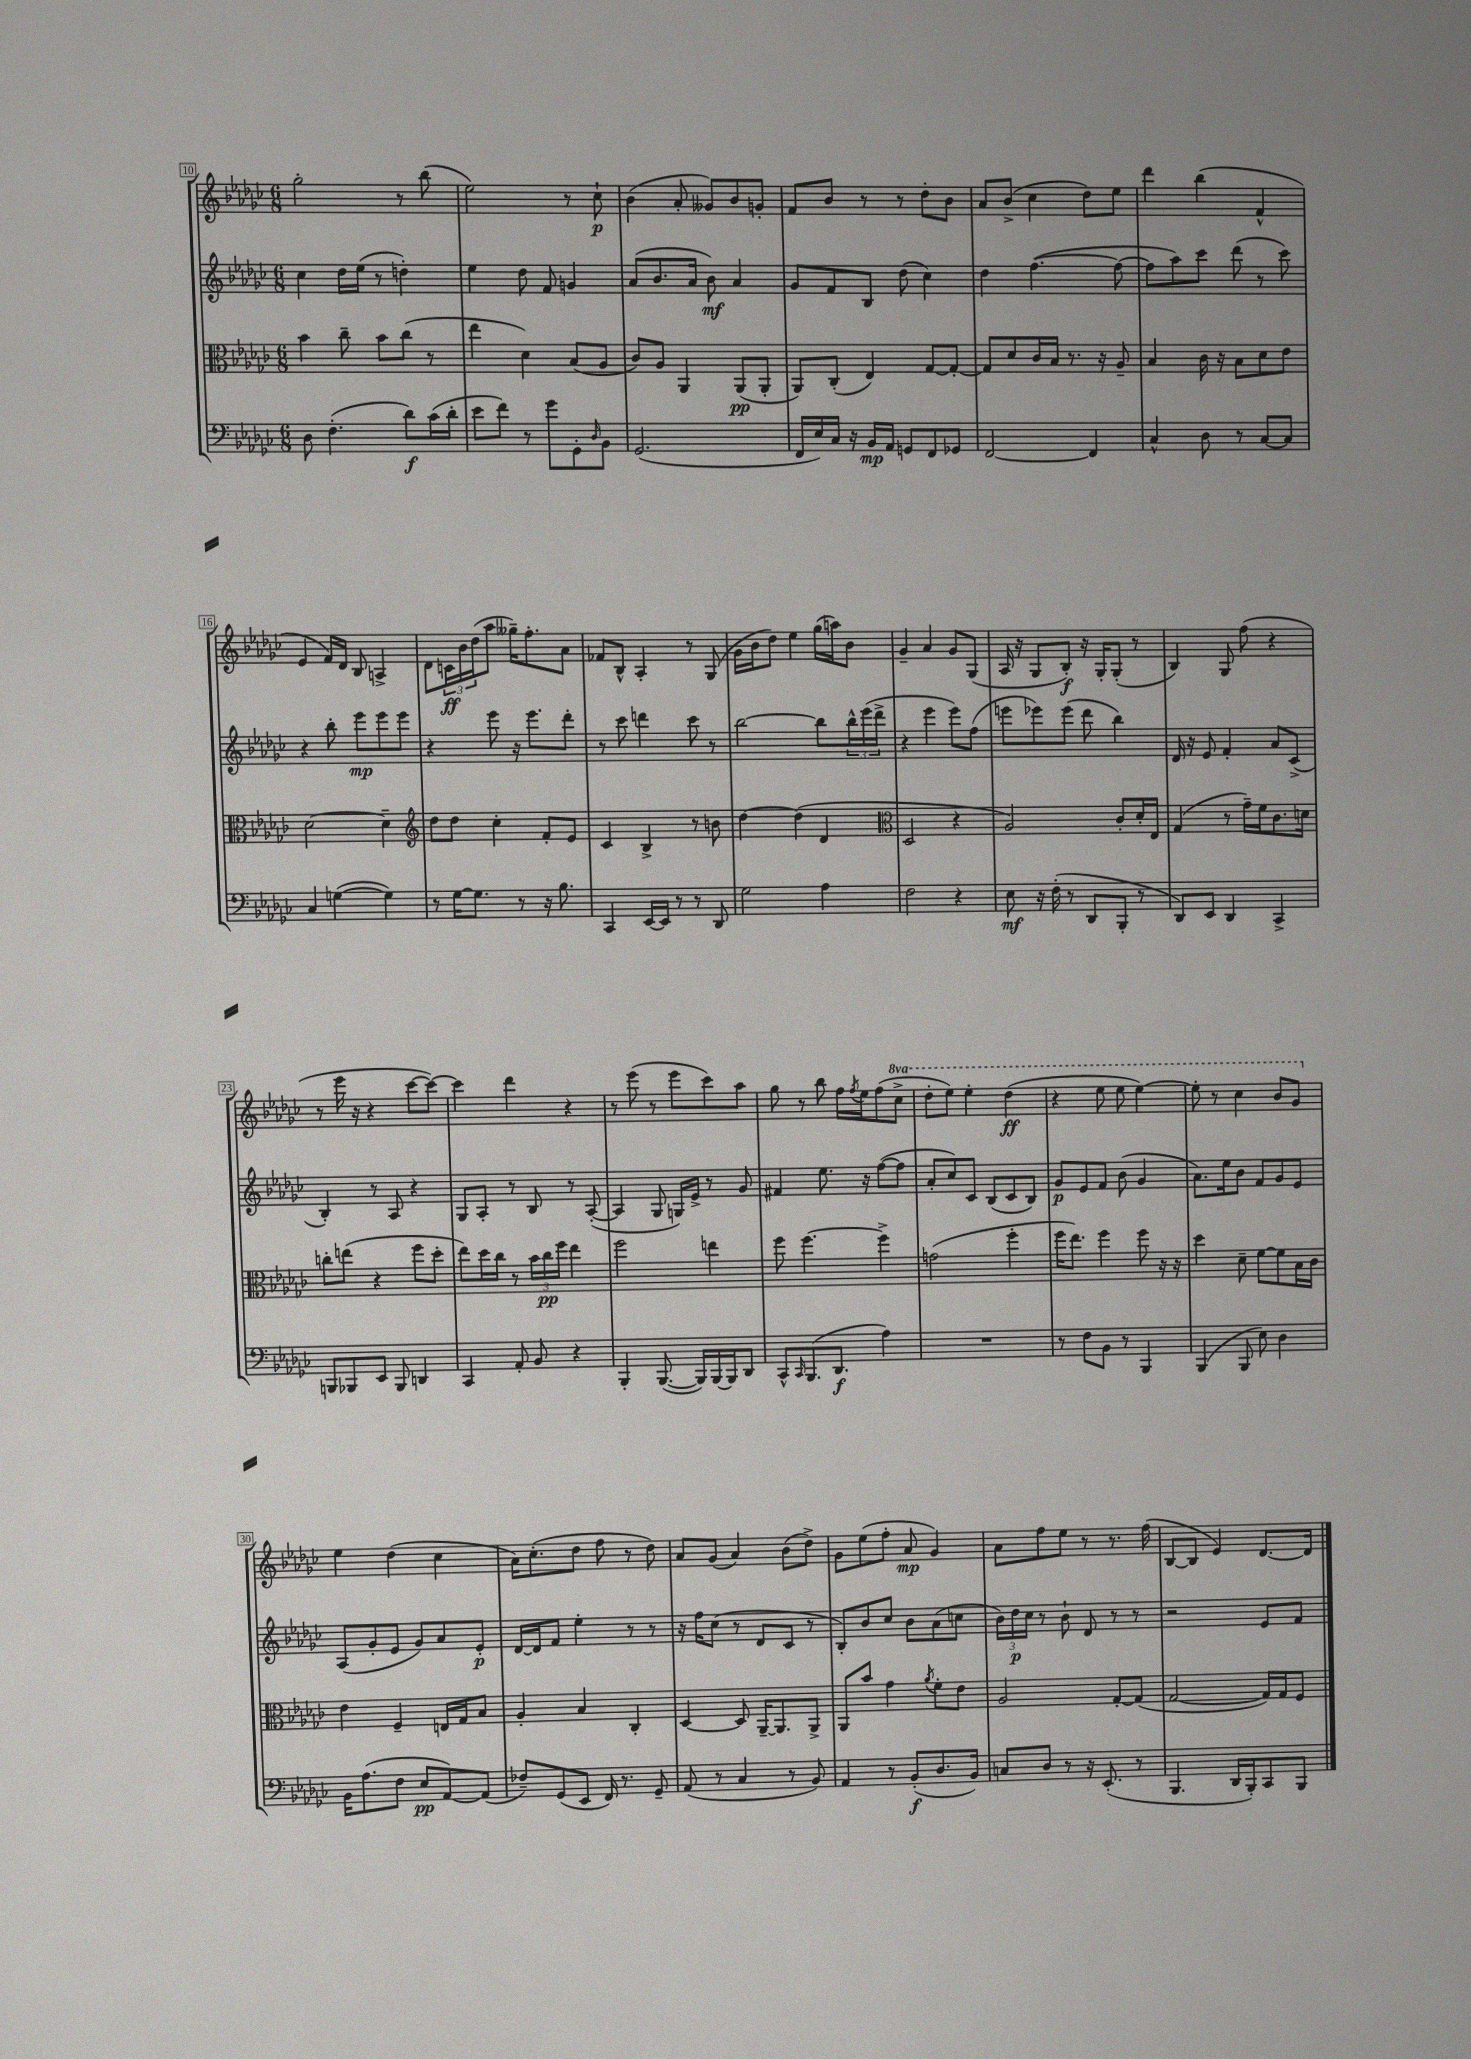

**kern	**dynam	**kern	**dynam	**kern	**dynam	**kern	**dynam
*part4	*part4	*part3	*part3	*part2	*part2	*part1	*part1
*staff4	*staff4	*staff3	*staff3	*staff2	*staff2	*staff1	*staff1
*clefF4	*	*clefC3	*	*clefG2	*	*clefG2	*
*k[b-e-a-d-g-c-]	*	*k[b-e-a-d-g-c-]	*	*k[b-e-a-d-g-c-]	*	*k[b-e-a-d-g-c-]	*
*M6/8	*	*M6/8	*	*M6/8	*	*M6/8	*
=10	=10	=10	=10	=10	=10	=10	=10
8D-\	.	4b-\	.	4cc-\	.	2gg-'\	.
(4.F'\	.	.	.	.	.	.	.
.	.	8cc-~\	.	16dd-\LL	.	.	.
.	.	.	.	(16ee-\JJ	.	.	.
.	.	8b-\L	.	8r	.	.	.
8d-\L)	f	(8cc-\J	.	4ddn'\)	.	8r	.
(16c-\L	.	8r	.	.	.	(8bb-\	.
16d-'\JJ	.	.	.	.	.	.	.
=11	=11	=11	=11	=11	=11	=11	=11
8e-\L	.	4ee-\	.	4ee-\	.	2ee-\)	.
8f\J)	.	.	.	.	.	.	.
8r	.	4d-\)	.	8dd-\	.	.	.
8g-\L	.	.	.	8f/	.	.	.
8GG-'\	.	(8B-/L	.	4gn/	.	8r	.
16qqD-/	.	.	.	.	.	.	.
8BB-\J	.	8A-/J	.	.	.	8cc-`\	p
=12	=12	=12	=12	=12	=12	=12	=12
(2.GG-/	.	8c-/L)	.	(8a-/L	.	(4b-\	.
.	.	8A-/J	.	8.b-/	.	.	.
.	.	4AA-/	.	.	.	8a-'/	.
.	.	.	.	16a-/Jk	.	.	.
.	.	.	.	8b-\)	mf	8g--X/L)	.
.	.	(8AA-/L	pp	4a-/	.	8b-/	.
.	.	8AA-'/J	.	.	.	8gn'/J	.
=13	=13	=13	=13	=13	=13	=13	=13
16FF/LL	.	8AA-/L)	.	8g-/L	.	8f/L	.
16E-/)	.	.	.	.	.	.	.
16C-/JJ	.	(8C-'/J	.	8f/	.	8b-/J	.
16r	.	.	.	.	.	.	.
16BB-/LL	mp	4E-/)	.	8B-/J	.	8r	.
16AA-/JJ	.	.	.	.	.	.	.
8GGn/L	.	.	.	(8dd-\	.	8r	.
8FF/	.	[8G-/L	.	4cc-\)	.	8dd-'\L	.
8GG-X/J	.	8G-'/J_	.	.	.	8b-\J	.
=14	=14	=14	=14	=14	=14	=14	=14
[2FF/	.	8G-/L]	.	4dd-\	.	8a-/L	.
.	.	8d-/	.	.	.	(8b-^/J	.
.	.	16c-/L	.	([4.ff\	.	4cc-\	.
.	.	16B-/JJ	.	.	.	.	.
.	.	8.r	.	.	.	.	.
4FF/]	.	.	.	.	.	8dd-\L)	.
.	.	16r	.	.	.	.	.
.	.	8A-~/	.	8ff\_	.	8ee-\J	.
=15	=15	=15	=15	=15	=15	=15	=15
4C-^^/	.	4B-/	.	8ff\L]	.	4ddd-\	.
.	.	.	.	8aa-\)	.	.	.
8D-\	.	16c-\	.	8ccc-\J	.	(4bb-\	.
.	.	16r	.	.	.	.	.
8r	.	8B-\L	.	(8ddd-\	.	.	.
[8C-/L	.	8d-\	.	8r	.	4f^^/	.
8C-/J]	.	8e-\J	.	8ccc-\)	.	.	.
!!LO:LB:g=z
=16	=16	=16	=16	=16	=16	=16	=16
4C-/	.	[2d-\	.	4r	.	4e-/	.
([4Gn\	.	.	.	8bb-'\	.	16f/LL)	.
.	.	.	.	.	.	16d-/JJ	.
.	.	.	.	8eee-\L	mp	8B-/	.
4G\])	.	4d-~\]	.	8eee-\	.	4An^/	.
.	.	.	.	8eee-\J	.	.	.
=17	=17	=17	=17	=17	=17	=17	=17
*	*	*clefG2	*	*	*	*	*
8r	.	8dd-\L	.	4r	.	8d-\L	.
[16G-\KL	.	8dd-\J	.	.	.	24cn\L	ff
.	.	.	.	.	.	24b-\	.
8.G-\J]	.	.	.	.	.	.	.
.	.	.	.	.	.	(24dd-\J	.
.	.	4cc-'\	.	8eee-\	.	8aa-\J	.
8r	.	.	.	16r	.	16gg--X~\KL)	.
.	.	.	.	8.eee-\L	.	8.ff'\	.
16r	.	8f'/L	.	.	.	.	.
8.B-\	.	.	.	.	.	.	.
.	.	8e-/J	.	8ddd-'\J	.	8a-\J	.
=18	=18	=18	=18	=18	=18	=18	=18
4CC-/	.	4c-/	.	8r	.	8f-X/L	.
.	.	.	.	8ccc-\	.	8B-^^/J	.
[16EE-/LL	.	4B-^/	.	4dddn\	.	4A-'/	.
16EE-/JJ]	.	.	.	.	.	.	.
8r	.	.	.	.	.	.	.
8r	.	8r	.	8ccc-\	.	8r	.
8DD-/	.	8bn\	.	8r	.	(8G-/	.
=19	=19	=19	=19	=19	=19	=19	=19
2G-\	.	[4dd-\	.	[2bb-\	.	16g-\LL	.
.	.	.	.	.	.	16b-\J	.
.	.	.	.	.	.	8dd-\J)	.
.	.	(4dd-\]	.	.	.	4ee-\	.
4A-\	.	4d-/	.	8bb-\L]	.	(16gg-\LL	.
.	.	.	.	.	.	16aan\J)	.
.	.	.	.	24bb-^^\L	.	8b-\J	.
.	.	.	.	(24eee-\	.	.	.
.	.	.	.	24ddd-^\JJ	.	.	.
=20	=20	=20	=20	=20	=20	=20	=20
*	*	*clefC3	*	*	*	*	*
2F\	.	2D-/	.	4r	.	4g-~/	.
.	.	.	.	4eee-\	.	4a-/	.
4r	.	4r	.	8eee-\L)	.	8g-/L	.
.	.	.	.	(8ff\J	.	(8G-/J	.
=21	=21	=21	=21	=21	=21	=21	=21
8E-\	mf	2A-/)	.	8eeen\L	.	16A-/	.
.	.	.	.	.	.	16r	.
16r	.	.	.	8eee-X\)	.	8G-/L	.
(16F'\	.	.	.	.	.	.	.
8r	.	.	.	(8eee-\J	.	8B-'/J)	f
8DD-/L	.	.	.	8ddd-\	.	16r	.
.	.	.	.	.	.	16G-'/KL	.
8BBB-'/J	.	8c-'/L	.	4bb-\)	.	(8G-'/J	.
8r	.	16d-'/L	.	.	.	8r	.
.	.	16E-/JJ	.	.	.	.	.
=22	=22	=22	=22	=22	=22	=22	=22
8DD-/L)	.	(4G-/	.	16d-/	.	4B-/)	.
.	.	.	.	16r	.	.	.
8EE-/J	.	.	.	8e-/	.	.	.
4DD-/	.	8r	.	4f'/	.	8G-/	.
.	.	16g-~\LL)	.	.	.	(8ff\	.
.	.	16f\J	.	.	.	.	.
4CC-^/	.	8.c-\	.	8a-/L	.	4r	.
.	.	.	.	(8c-^/J	.	.	.
.	.	16dn\Jk	.	.	.	.	.
!!LO:LB:g=z
=23	=23	=23	=23	=23	=23	=23	=23
8BBBn/L	.	8ccn'\L	.	4B-'/)	.	8r	.
8BBB-X/	.	(8een\J	.	.	.	16eee-\	.
.	.	.	.	.	.	16r	.
8EE-/J	.	4r	.	8r	.	4r	.
8BBB-/	.	.	.	8A-/	.	.	.
4DDn/	.	8ff\L	.	4r	.	[8ccc-\L	.
.	.	8dd-'\J	.	.	.	8ccc-\J_)	.
=24	=24	=24	=24	=24	=24	=24	=24
4CC-/	.	8ee-\L)	.	8G-/L	.	4ccc-\]	.
.	.	16dd-\L	.	8A-'/J	.	.	.
.	.	16cc-\JJ	.	.	.	.	.
8AA-'/	.	8r	.	8r	.	4ddd-\	.
8BB-/	.	24b-\LL	.	8B-/	.	.	.
.	.	24cc-\	pp	.	.	.	.
.	.	24ff\JJ	.	.	.	.	.
4r	.	4ee-\	.	8r	.	4r	.
.	.	.	.	([8A-'/	.	.	.
=25	=25	=25	=25	=25	=25	=25	=25
4BBB-'/	.	2ff\	.	4A-/]	.	8r	.
.	.	.	.	.	.	(8eee-\	.
([8.BBB-/	.	.	.	8G-/	.	8r	.
.	.	.	.	16Gn/LL)	.	8eee-\L	.
16BBB-/LL])	.	.	.	16e-^/JJ	.	.	.
[16BBB-/	.	4een\	.	8r	.	8ccc-\)	.
16BBB-/J]	.	.	.	.	.	.	.
8DD-/J	.	.	.	8g-/	.	8aa-\J	.
=26	=26	=26	=26	=26	=26	=26	=26
8CC-^^/L	.	8ff\	.	4f#X/	.	8gg-\	.
16qqCC-/	.	.	.	.	.	.	.
(8.BBB-/	.	[4.ff\	.	.	.	8r	.
.	.	.	.	8.ee-\	.	8bb-\	.
8.DD-/J	f	.	.	.	.	.	.
.	.	.	.	.	.	16ff\LL	.
.	.	.	.	.	.	8qff/	.
.	.	.	.	16r	.	16ee-\J	.
4A-\)	.	4ff^\]	.	([8ff\L	.	(8ff\	.
*	*	*	*	*	*	*8va	*
.	.	.	.	8ff\J]	.	8ccc-^\J	.
=27	=27	=27	=27	=27	=27	=27	=27
2.r	.	(2gn\	.	8a-'/L	.	8ddd-'\L	.
.	.	.	.	8cc-/)	.	8eee-\J)	.
.	.	.	.	8c-/J	.	4eee-'\	.
.	.	.	.	(8B-/L	.	.	.
.	.	4ff'\	.	8c-/	.	(4ddd-\	ff
.	.	.	.	8B-/J)	.	.	.
=28	=28	=28	=28	=28	=28	=28	=28
8r	.	16ff\KL	.	8g-/L	p	4r	.
.	.	8.ee-\J)	.	.	.	.	.
8F\L	.	.	.	8e-/	.	.	.
8BB-\J	.	4ff\	.	8f/J	.	8eee-\	.
8r	.	.	.	(8b-\	.	8eee-\	.
4BBB-/	.	8ff\	.	4g-/	.	[4eee-\)	.
.	.	16r	.	.	.	.	.
.	.	16r	.	.	.	.	.
=29	=29	=29	=29	=29	=29	=29	=29
(4BBB-/	.	4dd-\	.	8.a-\L)	.	8eee-'\]	.
.	.	.	.	.	.	8r	.
.	.	.	.	16ee-\k	.	.	.
8BBB-/	.	8d-~\	.	8b-\J	.	4ccc-\	.
8E-\)	.	[8f\L	.	8f/L	.	.	.
4D-\	.	8f\]	.	8g-/	.	8bb-/L	.
.	.	16B-\L	.	8e-/J	.	8gg-/J	.
.	.	16c-\JJ	.	.	.	.	.
!!LO:LB:g=z
=30	=30	=30	=30	=30	=30	=30	=30
*	*	*	*	*	*	*X8va	*
16BB-\KL	.	4e-\	.	(8A-/L	.	4ee-\	.
(8.A-\	.	.	.	.	.	.	.
.	.	.	.	8g-'/	.	.	.
8F\J	.	4F~/	.	8e-/J	.	(4dd-\	.
8E-/L	pp	.	.	8g-/L)	.	.	.
[8AA-/)	.	16En/LL	.	8a-/	.	4cc-\	.
.	.	16G-/J	.	.	.	.	.
(8AA-/J]	.	8B-/J	.	8e-'/J	p	.	.
=31	=31	=31	=31	=31	=31	=31	=31
8F-X~/L)	.	4A-'/	.	[16d-/LL	.	16a-\KL)	.
.	.	.	.	16d-/J]	.	(8.cc-'\	.
(8GG-/	.	.	.	8f/J	.	.	.
8EE-/J	.	4B-/	.	4ee-'\	.	8dd-\J	.
16FF/)	.	.	.	.	.	8ff\	.
8.r	.	.	.	.	.	.	.
.	.	4C-'/	.	8r	.	8r	.
8GG-~/	.	.	.	8r	.	8dd-\)	.
=32	=32	=32	=32	=32	=32	=32	=32
(8AA-/	.	[4D-/	.	16r	.	8a-/L	.
.	.	.	.	16ff\KL	.	.	.
8r	.	.	.	(8cc-\J	.	(8g-/J	.
4C-/	.	8D-/]	.	8r	.	4a-/)	.
.	.	[16AA-~/KL	.	8d-/L	.	.	.
.	.	8.AA-/]	.	.	.	.	.
8r	.	.	.	8c-/J	.	(8b-\L	.
8BB-/)	.	8AA-^/J	.	8r	.	8dd-^\J)	.
=33	=33	=33	=33	=33	=33	=33	=33
4AA-/	.	8AA-/L	.	8B-'/L)	.	8g-\L	.
.	.	8b-/J	.	8b-/	.	(8ee-\	.
8r	.	4g-\	.	8cc-/J	.	8ff'\J	.
(8BB-'/L	f	.	.	8b-\L	.	8a-/	mp
.	.	8qa-/	.	.	.	.	.
8.D-/	.	8f'\L	.	(8a-\	.	4g-/)	.
.	.	8e-\J	.	8ccn\J	.	.	.
16BB-/Jk)	.	.	.	.	.	.	.
=34	=34	=34	=34	=34	=34	=34	=34
8Cn/L	.	2A-/	.	24b-\LL)	.	8a-\L	.
.	.	.	.	24dd-\	p	.	.
.	.	.	.	24cc-\JJ	.	.	.
8D-/J	.	.	.	8r	.	8ff\	.
8r	.	.	.	8b-`\	.	8ee-\J	.
16r	.	.	.	8d-/	.	8r	.
(8.EE-'/	.	.	.	.	.	.	.
.	.	[8G-'/L	.	8r	.	8.r	.
8r	.	(8G-/J]	.	8r	.	.	.
.	.	.	.	.	.	(16ff\	.
=35	=35	=35	=35	=35	=35	=35	=35
4.BBB-/	.	[2G-/	.	2r	.	[8B-/L	.
.	.	.	.	.	.	8B-/J]	.
.	.	.	.	.	.	4e-/)	.
16DD-/LL	.	.	.	.	.	.	.
16BBB-'/J)	.	.	.	.	.	.	.
8CC-/	.	16G-/LL])	.	8e-/L	.	[8.d-/L	.
.	.	16G-/J	.	.	.	.	.
8BBB-/J	.	8F/J	.	8f/J	.	.	.
.	.	.	.	.	.	16d-/Jk]	.
==	==	==	==	==	==	==	==
*-	*-	*-	*-	*-	*-	*-	*-
